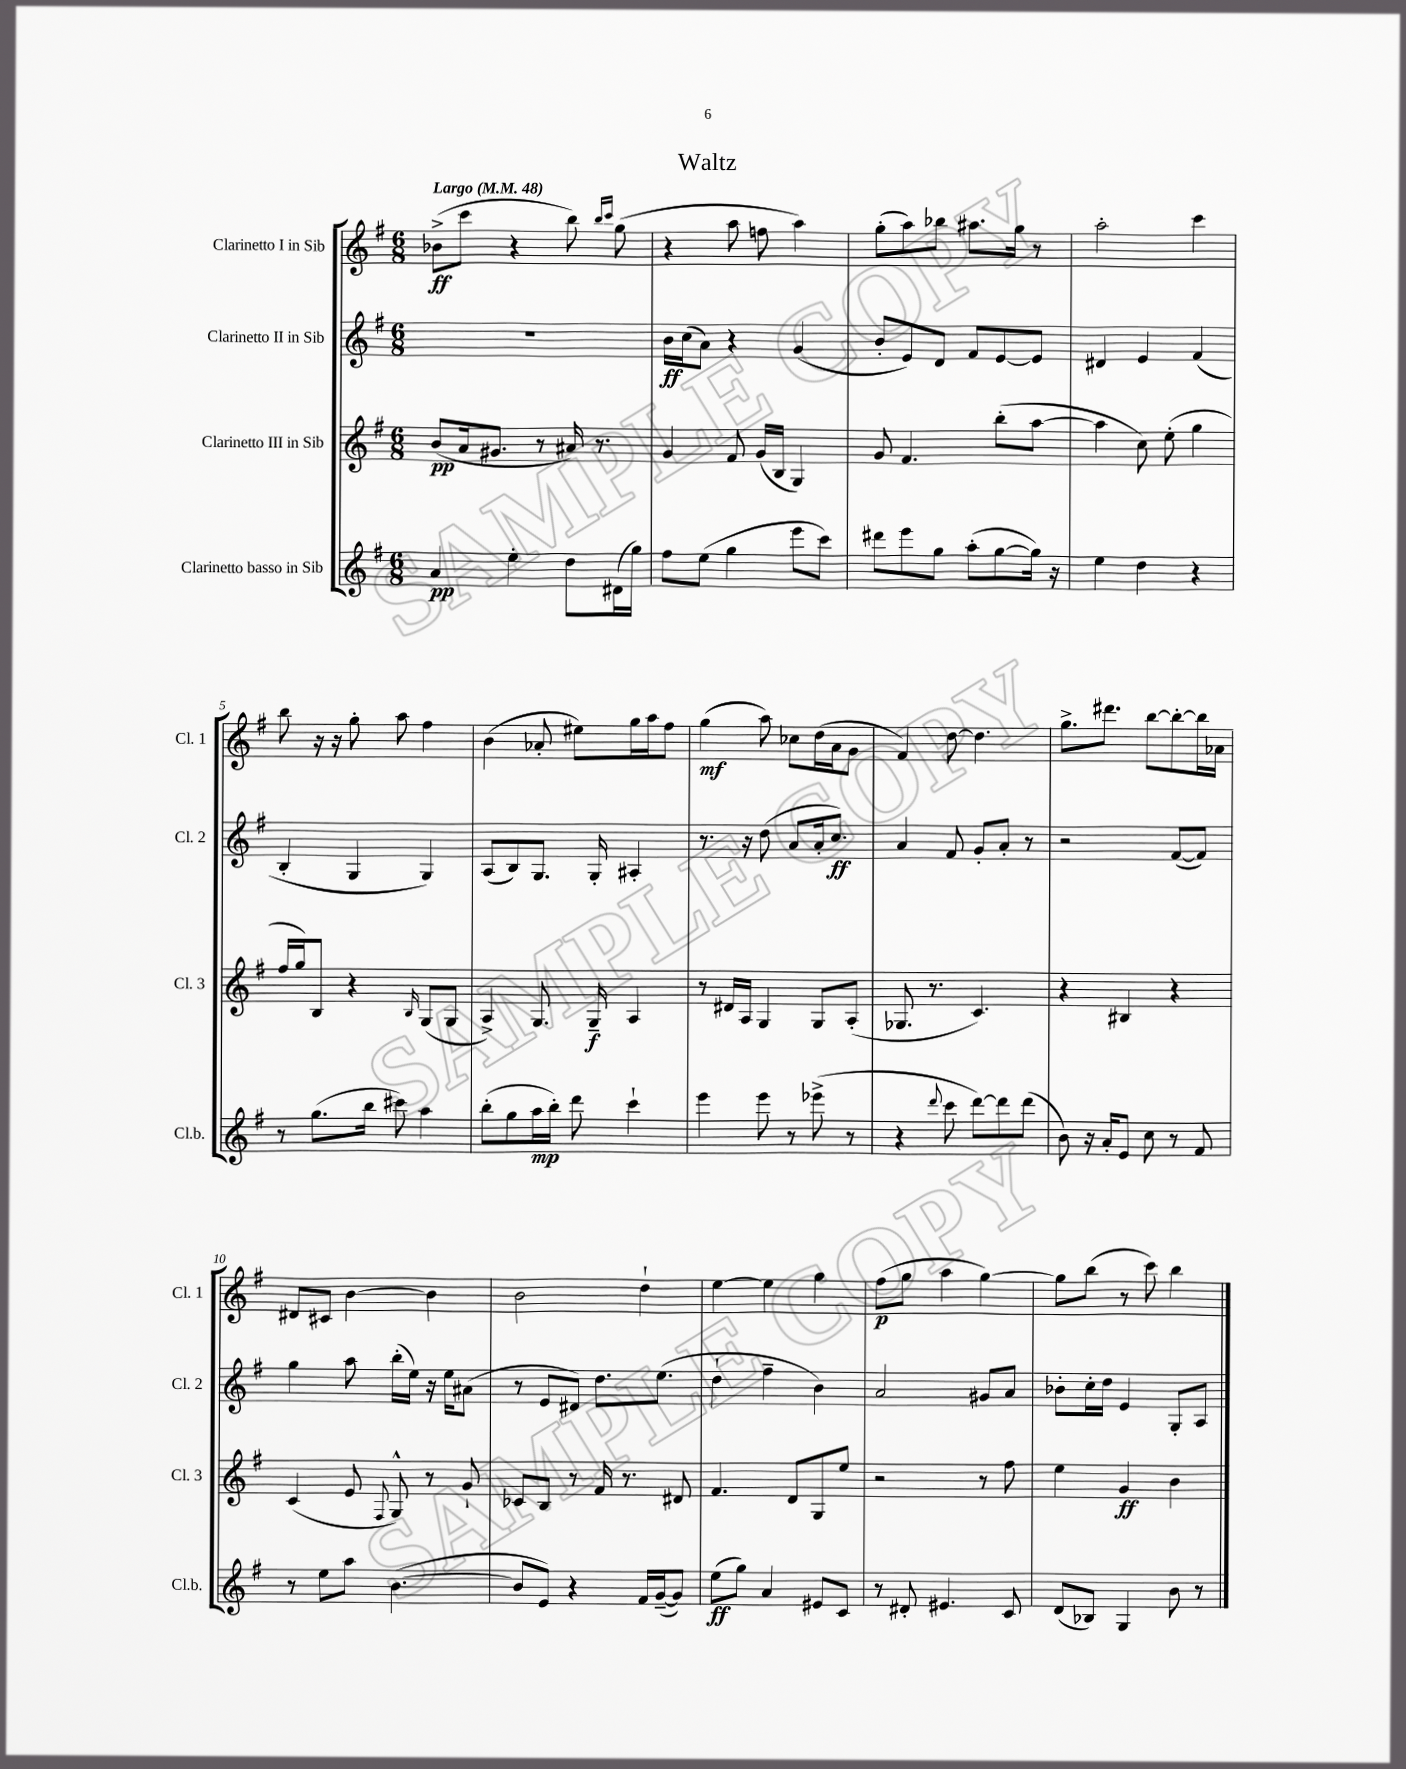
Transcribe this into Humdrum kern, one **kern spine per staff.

**kern	**kern	**kern	**kern
*staff4	*staff3	*staff2	*staff1
*clefG2	*clefG2	*clefG2	*clefG2
*k[f#]	*k[f#]	*k[f#]	*k[f#]
*M6/8	*M6/8	*M6/8	*M6/8
*MM48	*MM48	*MM48	*MM48
4a/	(8b/L	2.r	(8b-^\L
.	16a/k	.	8ccc\J
.	8.g#/J	.	.
4ee'\	.	.	4r
.	8r	.	.
8dd\L	16a#/)	.	8bb\)
.	8.r	.	.
.	.	.	16qqbb/LL
.	.	.	16qqccc/JJ
(16d#\L	.	.	(8gg\
16gg\JJ)	.	.	.
=	=	=	=
8ff#\L	4g/	16b\LL	4r
.	.	(16cc\J	.
(8ee\J	.	8a\J)	.
4gg\	8f#/	4r	8aa\
.	(16g/LL	.	8ff\
.	16B/JJ	.	.
8eee\L	4G/)	(4g/	4aa\)
8ccc\J)	.	.	.
=	=	=	=
8ddd#\L	8g/	8b'/L	(8gg'\L
8eee\	4.f#/	8e/)	8aa\)
8gg\J	.	8d/J	8bb-\J
(8aa'\L	.	8f#/L	8.aa#\L
[8gg\	(8bb'\L	[8e/	.
.	.	.	16gg\Jk
16gg\]Jk)	[8aa\J	8e/]J	8r
16r	.	.	.
=	=	=	=
4ee\	4aa\]	4d#/	2aa'\
4dd\	8cc\)	4e/	.
.	(8ee'\	.	.
4r	4gg\	(4f#/	4ccc\
=	=	=	=
8r	16ff#/LL	4B'/	8bb\
.	16gg/J)	.	.
(8.gg\L	8B/J	.	16r
.	.	.	16r
.	4r	4G/	8gg'\
16bb\Jk	.	.	.
8ccc#\)	.	.	8aa\
.	16qqB/	.	.
4aa\	(8G/L	4G/)	4ff#\
.	8G/J	.	.
=	=	=	=
(8bb'\L	4A^/)	(8A/L	(4b\
8gg\	.	8B/)	.
16aa\L	8.G/	8.G/J	8a-'/
16bb'\JJ)	.	.	.
8ddd\	.	.	8ee#\L)
.	16G~/	16G'/	.
4ccc`\	4A/	4A#'/	16gg\L
.	.	.	16aa\J
.	.	.	8ff#\J
=	=	=	=
4eee\	8r	8.r	(4gg\
.	16d#/LL	.	.
.	16A/JJ	16r	.
8eee\	4G/	(8dd\	8aa\)
8r	.	8a/L	8cc-\L
(8eee-^\	8G/L	16a'/k	(16dd\L
.	.	8.cc/J)	16a\J
8r	(8A'/J	.	8g\J
=	=	=	=
4r	8.G-/	4a/	4f#/)
.	8.r	.	.
8qqddd/	.	.	.
8ccc\	.	8f#/	[8dd\
[8ddd\L)	4.c/)	8g'/L	4.dd\]
8ddd\]	.	8a'/J	.
(8ddd\J	.	8r	.
=	=	=	=
8b\)	4r	2r	8.gg^\L
16r	.	.	.
16a'/LK	.	.	8.ddd#\J
8e/J	4B#/	.	.
8cc\	.	.	[8bb\L
8r	4r	([8f#/L	8bb'\_
8f#/	.	8f#/]J)	16bb\]L
.	.	.	16a-\JJ
=	=	=	=
8r	(4c/	4gg\	8d#/L
8ee\L	.	.	8c#/J
8aa\J	8e/	8aa\	[4b\
.	8qqF#/	.	.
([4.b\	8G^^/)	(16bb'\LL	.
.	.	16ee\JJ)	.
.	8r	16r	4b\]
.	.	16ee\LK	.
.	8g`/	(8a#\J	.
=	=	=	=
8b/]L	8c-/L	8r	2b\
8e/J)	8B/J	8e/L	.
4r	8r	8d#/J)	.
.	16f#/	8.dd\L	.
.	8.r	.	.
16f#/LL	.	.	4dd`\
([16g~/J	.	(8.ee\J	.
8g/]J)	8d#/	.	.
=	=	=	=
(8ee\L	4.f#/	4dd`\	[4ee\
8gg\J)	.	.	.
4a/	.	4ff#~\	4ee\]
.	8d/L	.	.
8e#/L	8G/	4b\)	4gg\
8c/J	8ee/J	.	.
=	=	=	=
8r	2r	2a/	(8ff#\L
8d#'/	.	.	8gg\J
4.e#/	.	.	4aa\
.	8r	8g#/L	[4gg\)
8c/	8ff#\	8a/J	.
=	=	=	=
(8d/L	4ee\	8b-'\L	8gg\]L
8B-/J)	.	16cc'\L	(8bb\J
.	.	16dd\JJ	.
4G/	4g/	4e/	8r
.	.	.	8ccc\)
8b\	4b\	8G'/L	4bb\
8r	.	8A/J	.
==	==	==	==
*-	*-	*-	*-
